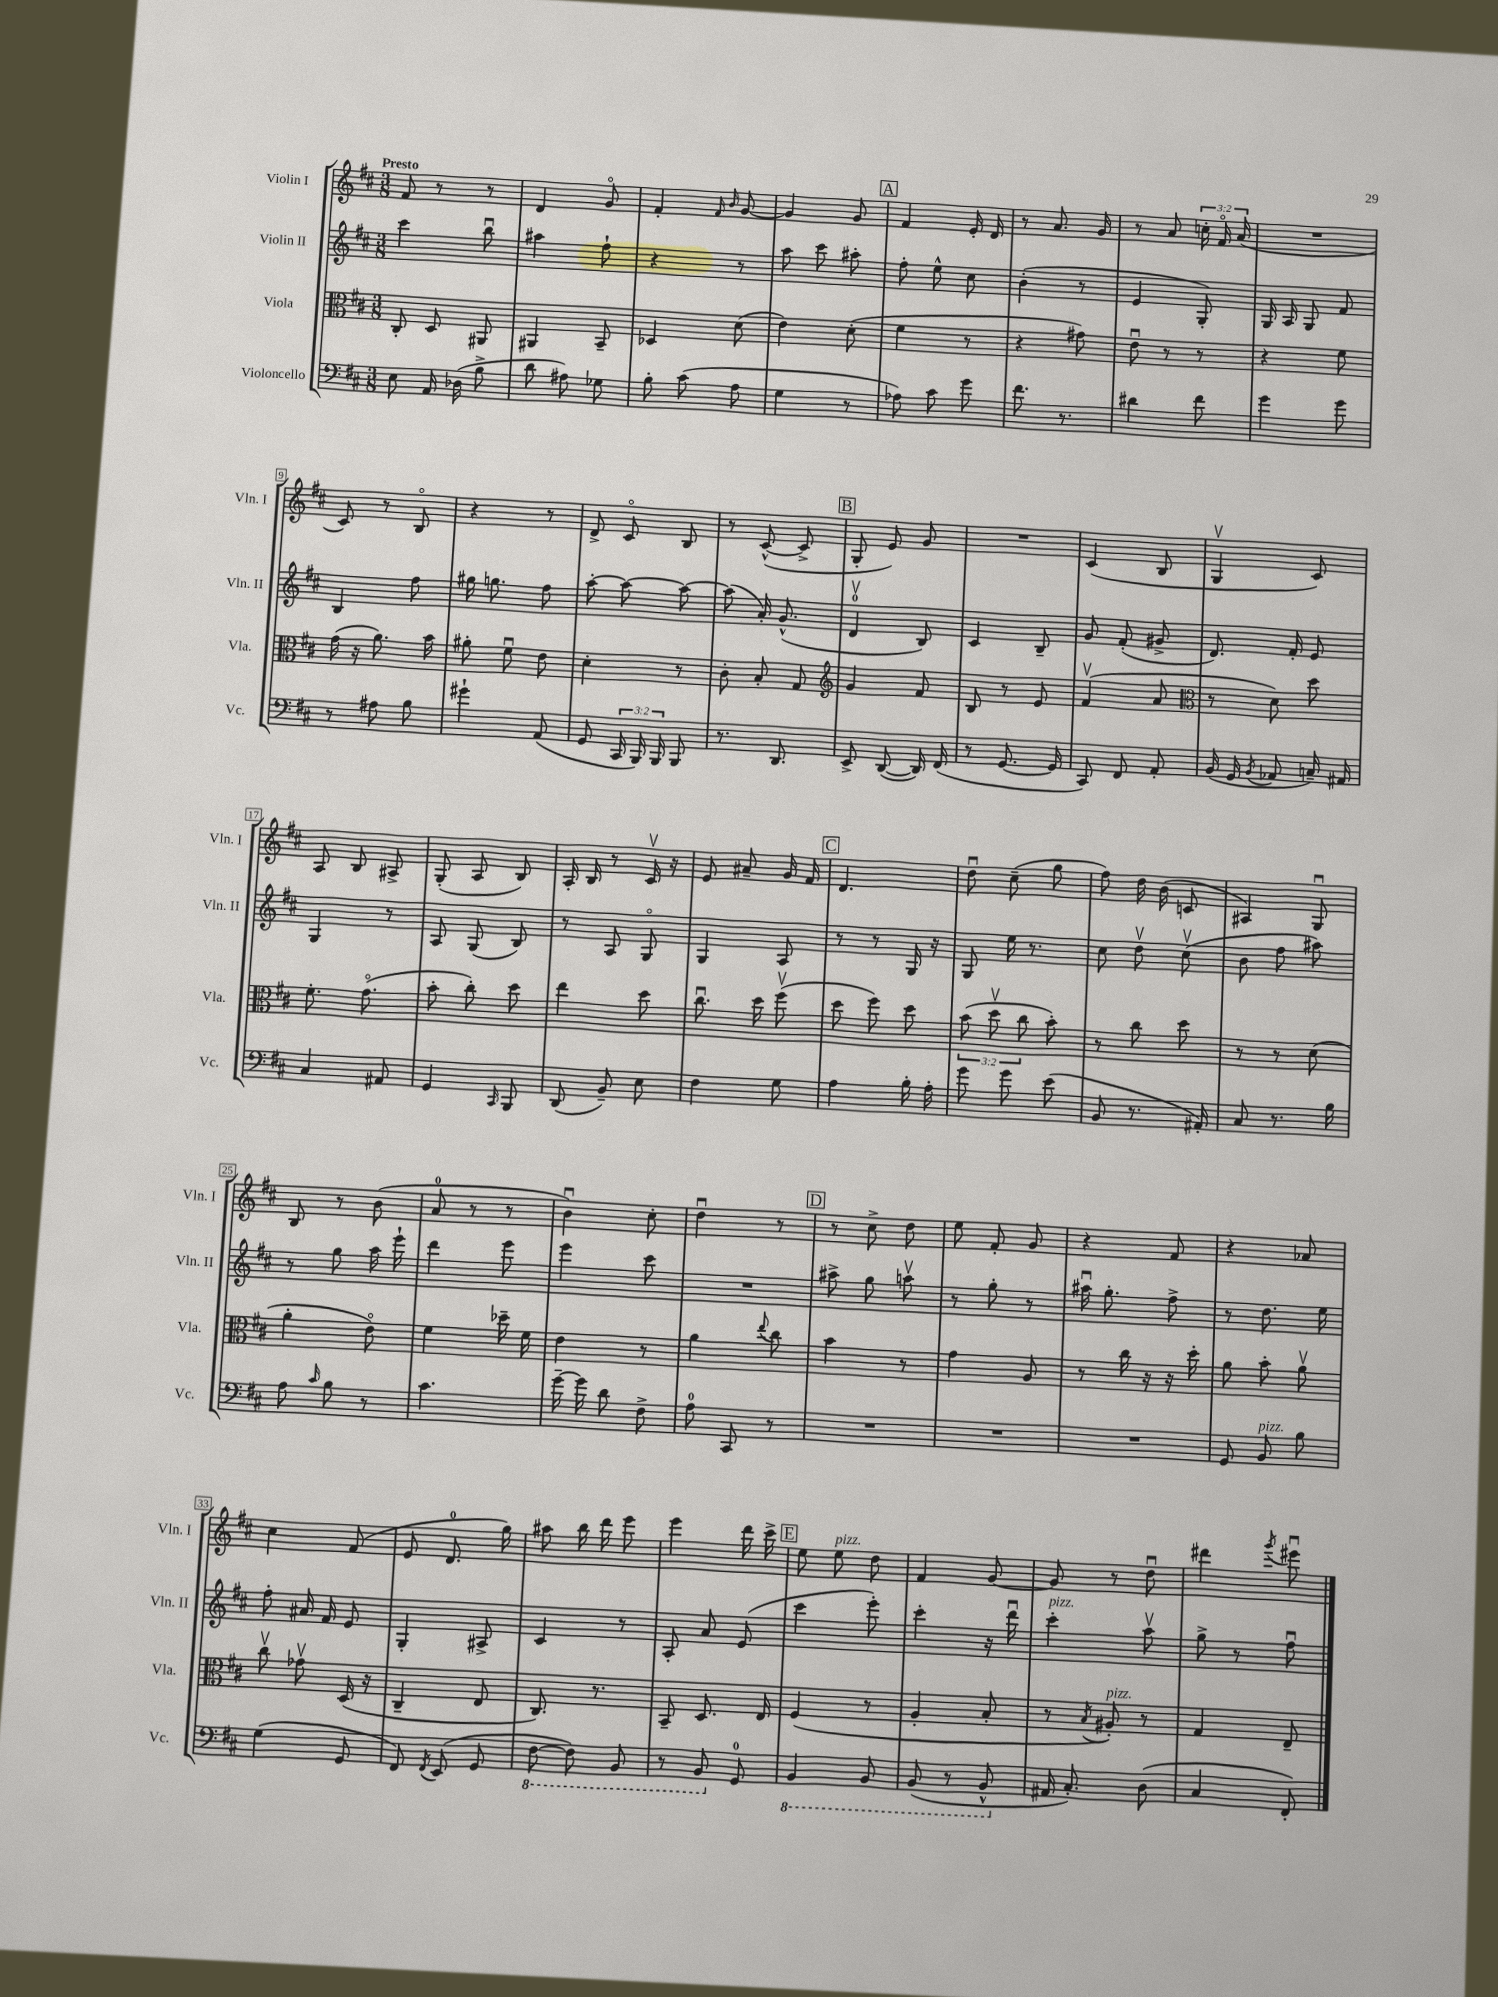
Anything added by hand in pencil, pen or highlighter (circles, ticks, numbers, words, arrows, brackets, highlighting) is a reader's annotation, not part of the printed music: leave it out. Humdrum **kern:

**kern	**kern	**kern	**kern
*part4	*part3	*part2	*part1
*staff4	*staff3	*staff2	*staff1
*I"Violoncello	*I"Viola	*I"Violin II	*I"Violin I
*I'Vc.	*I'Vla.	*I'Vln. II	*I'Vln. I
*clefF4	*clefC3	*clefG2	*clefG2
*k[f#c#]	*k[f#c#]	*k[f#c#]	*k[f#c#]
*M3/8	*M3/8	*M3/8	*M3/8
=1	=1	=1	=1
!	!	!	!LO:TX:a:B:t=Presto
8E\	8C#'/	4ccc#\	8f#/
16AA/	8D/	.	8r
(16D-X\	.	.	.
8B^\	8AA#X/	8bbu\	8r
=2	=2	=2	=2
8d\	4AA#X/	4aa#X\	4d/
8A#X\)	.	.	.
8G-X\	8BB~/	8ff#`\	8g/
=3	=3	=3	=3
8B'\	4D-X/	4r	4f#'/
(8c#\	.	.	.
.	.	.	16qqf#/
.	.	.	16qqb/
8A\	(8d\	8r	[8g/
=4	=4	=4	=4
4G\	4e\)	8aa\	4g/]
.	.	8ccc#\	.
8r	(8d'\	8aa#X'\	8g/
!!LO:REH:place=s1:t=A
=5	=5	=5	=5
8A-X\)	4f#\	8ff#'\	4f#/
8c#\	.	8ee^^\	.
8g\	8r	8cc#\	16e'/
.	.	.	16d/
=6	=6	=6	=6
8.f#\	4r	(4b'\	8r
.	.	.	8.a/
8.r	.	.	.
.	8g#X\)	8r	.
.	.	.	16g/
=7	=7	=7	=7
4d#X\	8eu\	4e/	8r
.	8r	.	8a/
8f#\	8r	8G'/)	24ccn'\
.	.	.	24f#/
.	.	.	(24a/
=8	=8	=8	=8
4g\	4r	16G/	4.r
.	.	16A/	.
.	.	8G/	.
8g\	8f#\	8f#/	.
!!LO:LB:g=z
=9	=9	=9	=9
8r	(16g\	4B/	8c#/)
.	16r	.	.
8A#X\	8.a\)	.	8r
8B\	.	8ff#\	8B/
.	16b\	.	.
=10	=10	=10	=10
4g#X`\	8a#X'\	16gg#X\	4r
.	.	8.ggn\	.
.	8f#u\	.	.
(8AA/	8e\	8ff#\	8r
=11	=11	=11	=11
8GG/	4d'\	[8aa'\	8d^/
24CC#/	.	8aa\_	8c#/
24BBB/)	.	.	.
24BBB/	.	.	.
8BBB/	8r	8aa\_	8B/
=12	=12	=12	=12
8.r	8c#'\	(8aa\]	8r
.	8B'/	16a'/)	([8c#^^/
8.DD/	.	(8.g^^/	.
.	8G/	.	8c#^/]
!!LO:REH:place=s1:t=B
=13	=13	=13	=13
*	*clefG2	*	*
8EE^/	4g/	4dv/	8G'/
([8DD/	.	.	8e/)
16DD/])	8f#/	8B/)	8g/
(16FF#/	.	.	.
=14	=14	=14	=14
8r	8B/	4c#/	4.r
[8.GG/	8r	.	.
.	8e/	8B~/	.
16GG/]	.	.	.
=15	=15	=15	=15
8CC#/)	(4f#v/	8g/	(4c#/
8FF#/	.	(8f#'/	.
8AA'/	8a/	8g#X^/	8B/
=16	=16	=16	=16
*	*clefC3	*	*
(16BB/	8r	8.d/)	4Gv/
16GG/	.	.	.
8qBB/	.	.	.
8AA-X/	8d\)	.	.
.	.	16f#'/	.
16Cn~/)	8dd\	8e/	8c#/)
16AA#X/	.	.	.
!!LO:LB:g=z
=17	=17	=17	=17
4C#/	8.f#'\	4G/	8A/
.	.	.	8B/
.	(8.g\	.	.
8AA#X/	.	8r	8A#X^/
=18	=18	=18	=18
4GG/	8b'\	8A/	(8G'/
.	8cc#'\)	(8G/	8A/
16qqCC#/	.	.	.
8BBB/	8dd\	8B/)	8B/)
=19	=19	=19	=19
(8DD/	4ee\	8r	16A'/
.	.	.	16B/
8BB~/)	.	8A/	8r
8E\	8dd\	8G/	16c#v/
.	.	.	16r
=20	=20	=20	=20
4F#\	8.cc#u\	4G/	8e/
.	.	.	8a#X~/
.	16dd\	.	.
8G\	(8ff#v\	8A/	16g/
.	.	.	16f#/
!!LO:REH:place=s1:t=C
=21	=21	=21	=21
4A\	8dd\	8r	4.d/
.	8ff#\)	8r	.
16B'\	8dd\	16G/	.
16A'\	.	16r	.
=22	=22	=22	=22
8g\	(12b\	8G/	8ddu\
.	12ddv\	.	.
8g\	.	16ee\	(8cc#~\
.	12cc#\	.	.
.	.	8.r	.
(8e\	8b'\)	.	8gg\
=23	=23	=23	=23
8BB/	8r	8cc#\	8ff#\)
8.r	8cc#\	8ddv\	16dd\
.	.	.	(16b\
.	8dd\	(8cc#v\	8cn/
16AA#X'/)	.	.	.
=24	=24	=24	=24
8C#/	8r	8b\	4A#X/)
8.r	8r	8ff#\	.
.	(8d\	8aa#X\)	8Gu/
16B\	.	.	.
!!LO:LB:g=z
=25	=25	=25	=25
8A\	4a'\	8r	8B/
16qqc#/	.	.	.
8B\	.	8gg\	8r
8r	8e\)	16aa\	(8b\
.	.	16eee`\	.
=26	=26	=26	=26
4.c#\	4f#\	4ddd\	8a/
.	.	.	8r
.	16dd-X~\	8eee\	8r
.	16f#\	.	.
=27	=27	=27	=27
[16g~\	4e\	4eee\	4bu\)
16g\]	.	.	.
8d\	.	.	.
8F#^\	8r	8ccc#\	8cc#'\
=28	=28	=28	=28
8A\	4a\	4.r	4ddu\
8CC#/	.	.	.
.	8qqee/	.	.
8r	8cc#\	.	8r
!!LO:REH:place=s1:t=D
=29	=29	=29	=29
4.r	4b\	8aa#X^\	8r
.	.	8gg\	8cc#^\
.	8r	8aanv\	8dd\
=30	=30	=30	=30
4.r	4g\	8r	8ee\
.	.	8gg'\	8f#'/
.	8A/	8r	8g/
=31	=31	=31	=31
4.r	8r	16aa#Xu\	4r
.	.	8.gg'\	.
.	16cc#\	.	.
.	16r	.	.
.	16r	8ff#^\	8f#/
.	16dd'\	.	.
=32	=32	=32	=32
8GG/	8a\	8r	4r
!LO:TX:a:i:t=pizz.	!	!	!
8BB/	8b'\	8.dd\	.
8B\	8av\	.	8a-X/
.	.	16ee\	.
!!LO:LB:g=z
=33	=33	=33	=33
(4G\	8cc#v\	8ff#'\	4cc#\
.	8g-Xv\	16a#X/	.
.	.	16f#/	.
8GG/	(16D/	8e/	(8f#/
.	16r	.	.
=34	=34	=34	=34
8FF#/)	4C#~/	4G'/	8e/
8qFF#/	.	.	.
(8EE/	.	.	8.d/
8GG/	8E/	8A#X^/	.
.	.	.	16gg\)
=35	=35	=35	=35
*8ba	*	*	*
[8FF#\	8.C#/)	4c#/	8aa#X\
8FF#\])	.	.	16bb\
.	8.r	.	16ddd\
8BBB/	.	8r	8eee\
=36	=36	=36	=36
8r	8BB~/	8A'/	4eee\
8BBB/	8.D/	8a/	.
*X8ba	*	*	*
8GG/	.	(8e/	16ddd\
.	16E/	.	16ccc#^\
!!LO:REH:place=s1:t=E
=37	=37	=37	=37
*8ba	*	*	*
4BBB/	(4F#/	4ccc#\	8ee\
!	!	!	!LO:TX:a:i:t=pizz.
.	.	.	8ee\
8BBB/	8r	8eee'\)	8dd\
=38	=38	=38	=38
(8BBB/	4A'/	4ccc#'\	4f#/
8r	.	.	.
8BBB^^/	8B'/	16r	[8g/
.	.	16dddu\	.
=39	=39	=39	=39
*X8ba	*	*	*
!	!	!LO:TX:a:i:t=pizz.	!
16AA#X/	8r	4ccc#'\	8g/]
8.C#'/)	.	.	.
.	8qB/	.	.
!	!LO:TX:a:i:t=pizz.	!	!
.	8A#X'/)	.	8r
(8D\	8r	8aav\	8ddu\
=40	=40	=40	=40
4C#/	4G/	8gg^\	4ddd#X\
.	.	8r	.
.	.	.	8qggg/
8FF#'/)	8E~/	8ff#u\	8eee#Xu\
==	==	==	==
*-	*-	*-	*-
